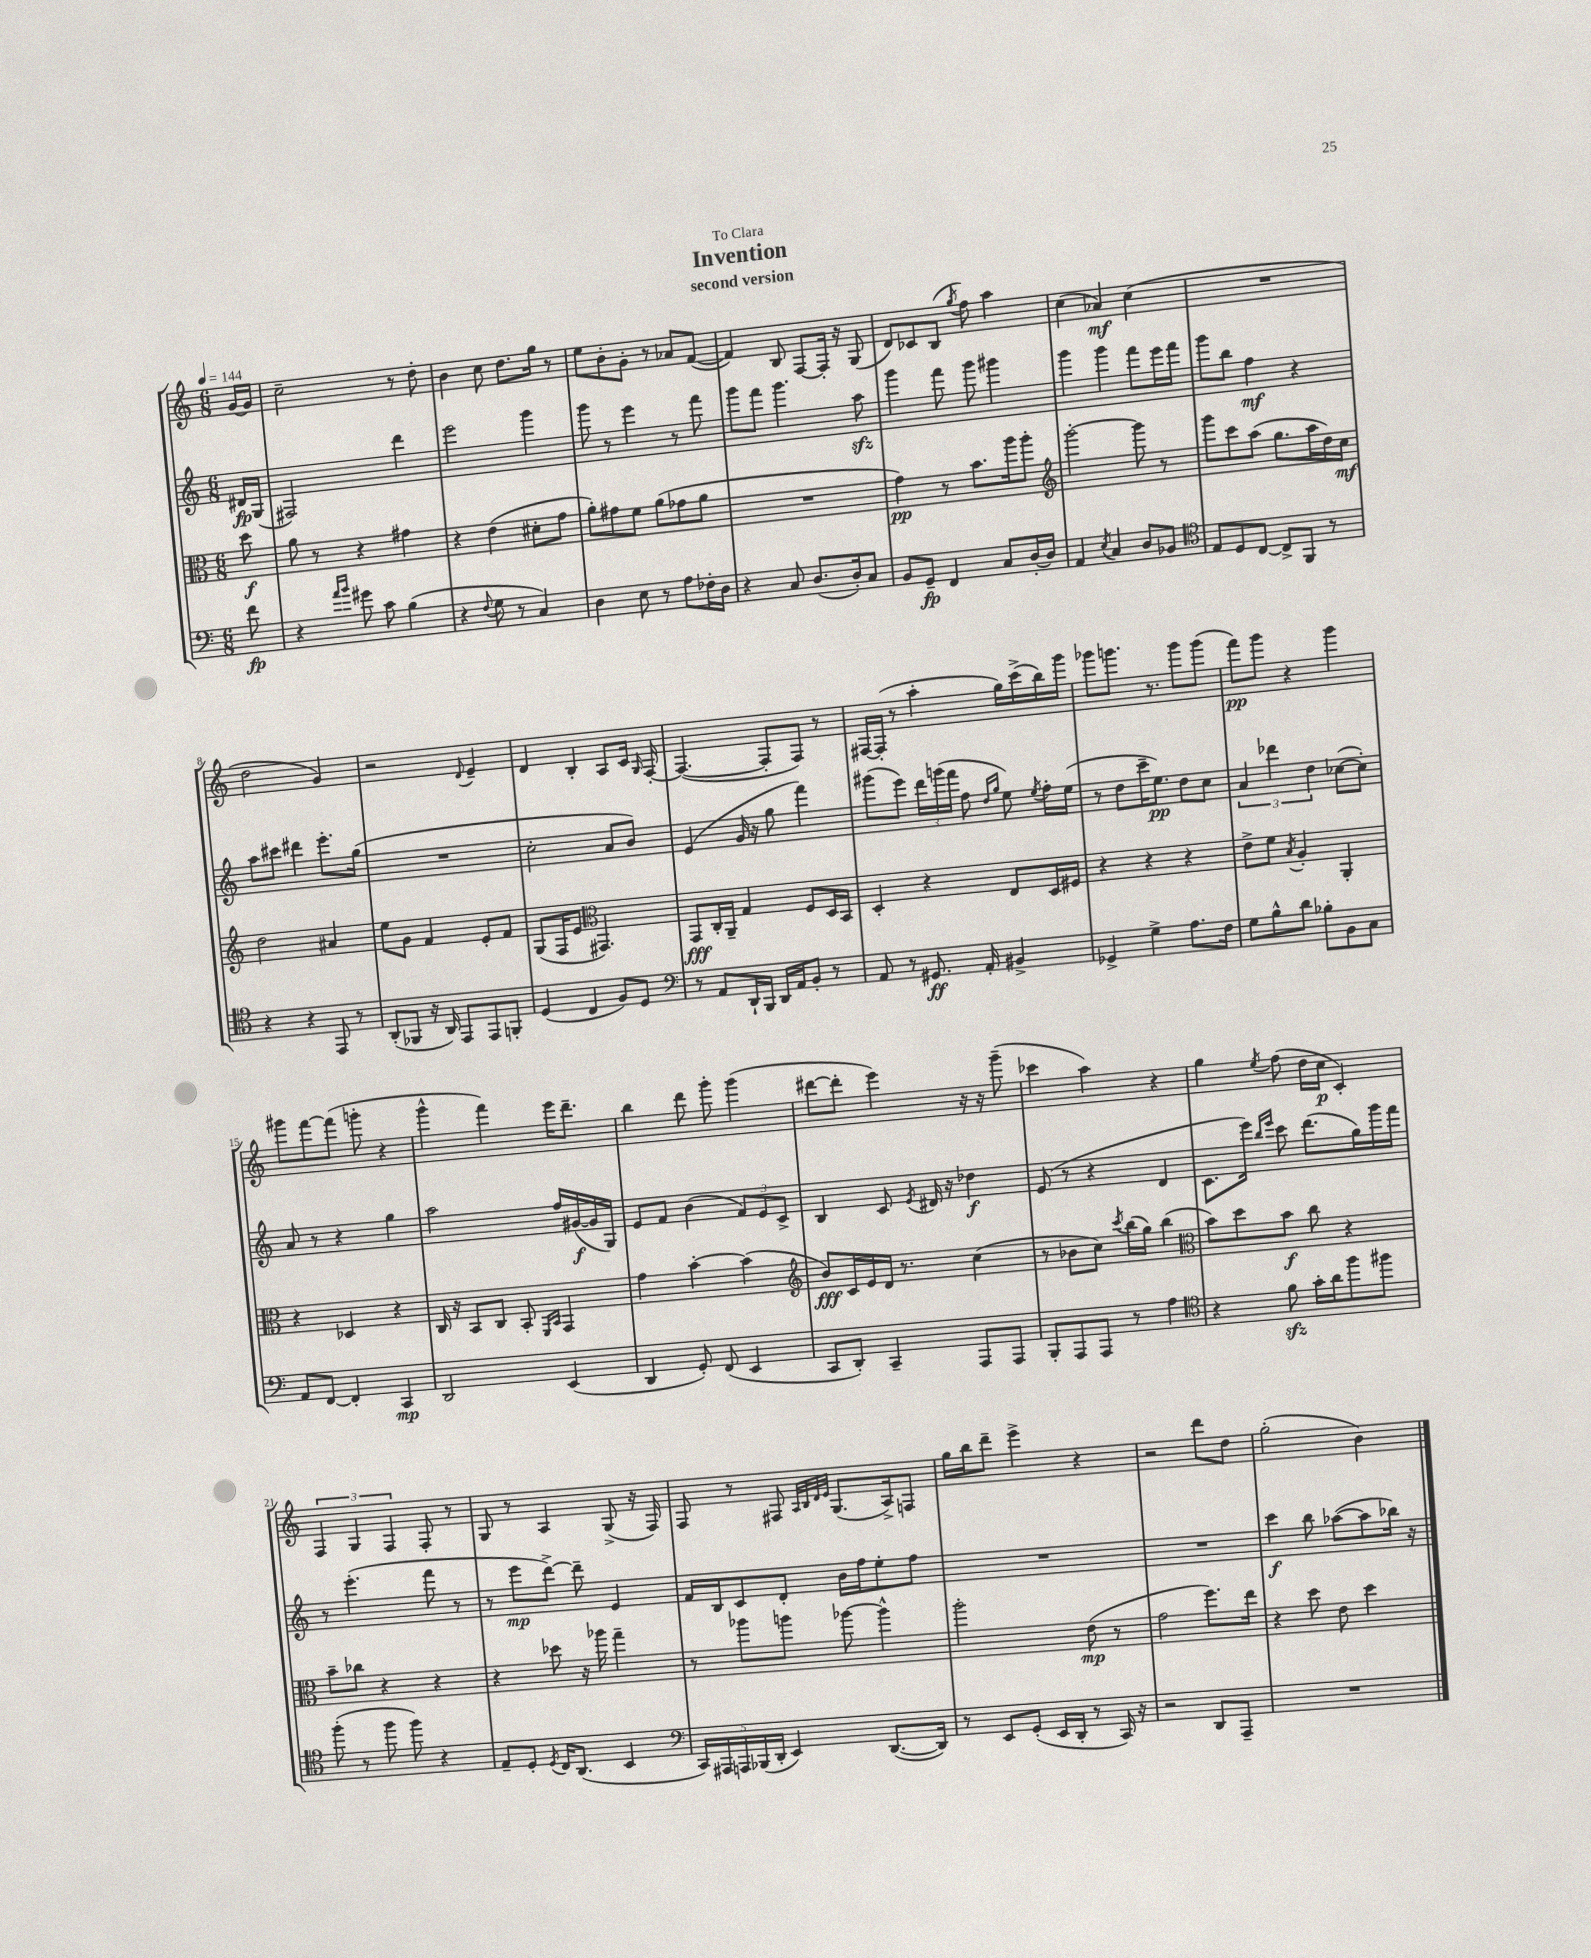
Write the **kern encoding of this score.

**kern	**kern	**kern	**kern
*staff4	*staff3	*staff2	*staff1
*clefF4	*clefC3	*clefG2	*clefG2
*k[]	*k[]	*k[]	*k[]
*M6/8	*M6/8	*M6/8	*M6/8
*MM144	*MM144	*MM144	*MM144
8f	8dd	16d#	[16g
.	.	(16G	16g]
=	=	=	=
4r	8a	2F#)	2cc~
.	8r	.	.
16qqa	.	.	.
16qqb	.	.	.
8g#	4r	.	.
8c	.	.	.
(4B	4g#	4ddd	8r
.	.	.	8dd'
=	=	=	=
4r	4r	2eee	4b
8qqF	.	.	.
8G	(4e	.	8cc
8r	.	.	8.dd
4C)	8d#'	4ggg	.
.	.	.	16gg
.	8g	.	8r
=	=	=	=
4D	8a')	8ggg	8ee
.	8g#	8r	8b'
8E	8f	4eee	8g'
8r	(8a	.	8r
8A	8g-	8r	8a-
16F-'	8a	8fff	([8f
16D	.	.	.
=	=	=	=
4r	2.r	8ggg	4f])
.	.	8fff	.
8C	.	4.ggg	8B
(8.D	.	.	[8F
.	.	.	16F']
16D')	.	.	16r
8C	.	8aa	(8G
=	=	=	=
8BB	4g)	4ggg	8d)
8GG~	.	.	8c-
4FF	8r	8fff	(8B
.	.	.	8qgg
.	8.b	8ggg	8ff)
8C	.	4ggg#	4aa
.	16aa	.	.
[16D'	8aa'	.	.
16D]	.	.	.
=	=	=	=
*	*clefG2	*	*
4AA	[2ggg'	4ggg	(4cc
8qE	.	.	.
4C	.	4ggg	4a-)
8D	8ggg]	8fff	(4cc
8BB-	8r	16eee	.
.	.	16fff	.
=	=	=	=
*clefC4	*	*	*
8E	8ggg	8ggg	2.r
8D	8ccc	8bb	.
[8C	(8aa	4ff	.
8C^]	8.gg	.	.
8FF	.	4r	.
.	16aa	.	.
8r	16dd)	.	.
.	16cc	.	.
=	=	=	=
4r	2dd	8aa	2dd
.	.	8ccc#	.
4r	.	4ddd#	.
8EE	4a#	8.eee'	4g)
8r	.	.	.
.	.	(16gg	.
=	=	=	=
(8AA'	8ee	2.r	2r
8FF-	8g	.	.
16r	4f	.	.
16AA)	.	.	.
8EE	.	.	.
.	.	.	8qqd
8EE	8e'	.	4e~
8FF'	8f	.	.
=	=	=	=
(4D	(8G	2cc'	4d
.	16F	.	.
.	8.e	.	.
4C	.	.	4B'
*	*clefC3	*	*
.	4.GG#)	.	.
8F)	.	8a	8A
8D	.	8b)	16c
.	.	.	16qqG
.	.	.	[16F'
=	=	=	=
*clefF4	*	*	*
8r	8GG	(4e	(4.F_
8AA	16C'	.	.
.	16AA~	.	.
16DD`	4G	16g	.
16BBB	.	16r	.
16DD	.	8gg	8F']
16AA	.	.	.
8BB'	8F	4fff)	8F)
8r	16D	.	8r
.	16BB	.	.
=	=	=	=
8AA	4D'	(8ggg#	[16F#
.	.	.	(16F#']
8r	.	8eee)	8r
8.GG#	4r	24ddd	4aa'
.	.	(24ggg	.
.	.	24fff	.
.	.	8ff	.
16AA'	.	.	.
.	.	16qqdd	.
.	.	16qqgg	.
4BB#^	8E	8ee)	16gg)
.	.	.	(16ccc^
.	.	8qee	.
.	16D	16ff'	16bb)
.	16F#	(16ee	16ggg
=	=	=	=
4GG-^	4r	8r	8ggg-
.	.	8dd	8.ggg
4G^	4r	16ccc~	.
.	.	8.ee)	8.r
8.A	4r	8dd	8ggg
.	.	8cc	(8ggg
16F	.	.	.
=	=	=	=
8G	8e^	6a	8fff)
8B^^	8f	.	8ggg
.	.	6ddd-	.
.	8qB	.	.
8d	4A'	.	4r
.	.	6dd	.
8B-'	.	.	.
8BB	4AA'	([8cc-	4ggg
8C	.	8cc-'])	.
=	=	=	=
8AA	4r	8a	8ggg#
[8FF	.	8r	[8fff
4FF']	4D-	4r	(8fff]
.	.	.	8ggg'
4CC	4r	4gg	4r
=	=	=	=
2DD	16C	2aa	4ggg^^
.	16r	.	.
.	8BB	.	.
.	8C	.	4fff)
.	8BB'	.	.
.	16qqFF	.	.
.	16qqBB	.	.
(4EE	4GG	16ff	16eee
.	.	([16g#	8.ddd~
.	.	16g#]	.
.	.	16G)	.
=	=	=	=
4DD	4g	8e	4bb
.	.	8f	.
8GG')	[4b'	(4b	8ddd
(8FF	.	.	8ggg'
4EE	(4b]	12f)	(4ggg
.	.	12e	.
.	.	12c^	.
=	=	=	=
*	*clefG2	*	*
8CC	8b)	4B	[8ddd#
8DD')	16c	.	8ddd#']
.	16e	.	.
4CC~	16d	8c	4eee)
.	8.r	.	.
.	.	8qe	.
.	.	16d#	.
.	.	16r	.
8AAA	(4cc	4dd-	16r
.	.	.	16r
8AAA	.	.	(8ggg~
=	=	=	=
8BBB'	8r	(8e	4ccc-
8AAA	8b-	8r	.
8AAA	8cc)	4r	4aa)
.	8qccc	.	.
8r	(16bb	.	.
.	16gg)	.	.
4A	(4bb	4d	4r
=	=	=	=
*clefC4	*clefC3	*	*
4r	8b)	8.c	4gg
.	8dd	.	.
.	.	16eee)	.
.	.	16qqbb	.
.	.	16qqeee	8qee
8f	8b	8ccc	(8ff
16g'	8cc	(8.ddd	16dd
16a	.	.	16cc
8ff	4r	.	4c')
.	.	16gg)	.
8ff#	.	16ggg	.
.	.	16fff	.
=	=	=	=
(8ff'	8b~	8r	6F
8r	8cc-	(4.eee'	.
.	.	.	6G
8ff	4r	.	.
.	.	.	6F
8ff)	.	.	.
4r	4r	8fff	8F'
.	.	8r	8r
=	=	=	=
8E~	4r	8r	8G
8D'	.	8eee	8r
8qD	.	.	.
16C	8dd-	[8ddd^)	4A
(8.AA	.	.	.
.	16r	8ddd~]	.
.	16aa-	.	.
4BB	4gg~	4e	(8G^
.	.	.	16r
.	.	.	16F)
=	=	=	=
*clefF4	*	*	*
20CC)	8r	16f	8F
20AAA#	.	.	.
.	.	16B	.
20AAA	.	.	.
.	8aa-	8c	8r
(20BBB-	.	.	.
20DD'	.	.	.
4EE)	8aa	8d'	8F#
.	.	.	32qqA
.	.	.	32qqB
.	.	.	32qqd
.	.	.	32qqe
.	[8aa-	16b	(8.G
.	.	16ff	.
([8.DD	4aa-^^]	8ee'	.
.	.	.	16A^)
.	.	8ff	8F
16DD])	.	.	.
=	=	=	=
8r	2aa'	2.r	16gg
.	.	.	16bb
8EE	.	.	8ddd~
(8GG'	.	.	4eee^
16EE	.	.	.
16DD'	.	.	.
8r	(8e	.	4r
16CC)	8r	.	.
16r	.	.	.
=	=	=	=
2r	2g	2.r	2r
8DD	8.ff)	.	8ddd
8AAA~	.	.	8dd
.	16ee	.	.
=	=	=	=
2.r	4r	4ccc	(2gg'
.	8dd	8bb	.
.	8e	([8aa-	.
.	4dd	8aa-]	4b)
.	.	16bb-)	.
.	.	16r	.
==	==	==	==
*-	*-	*-	*-
